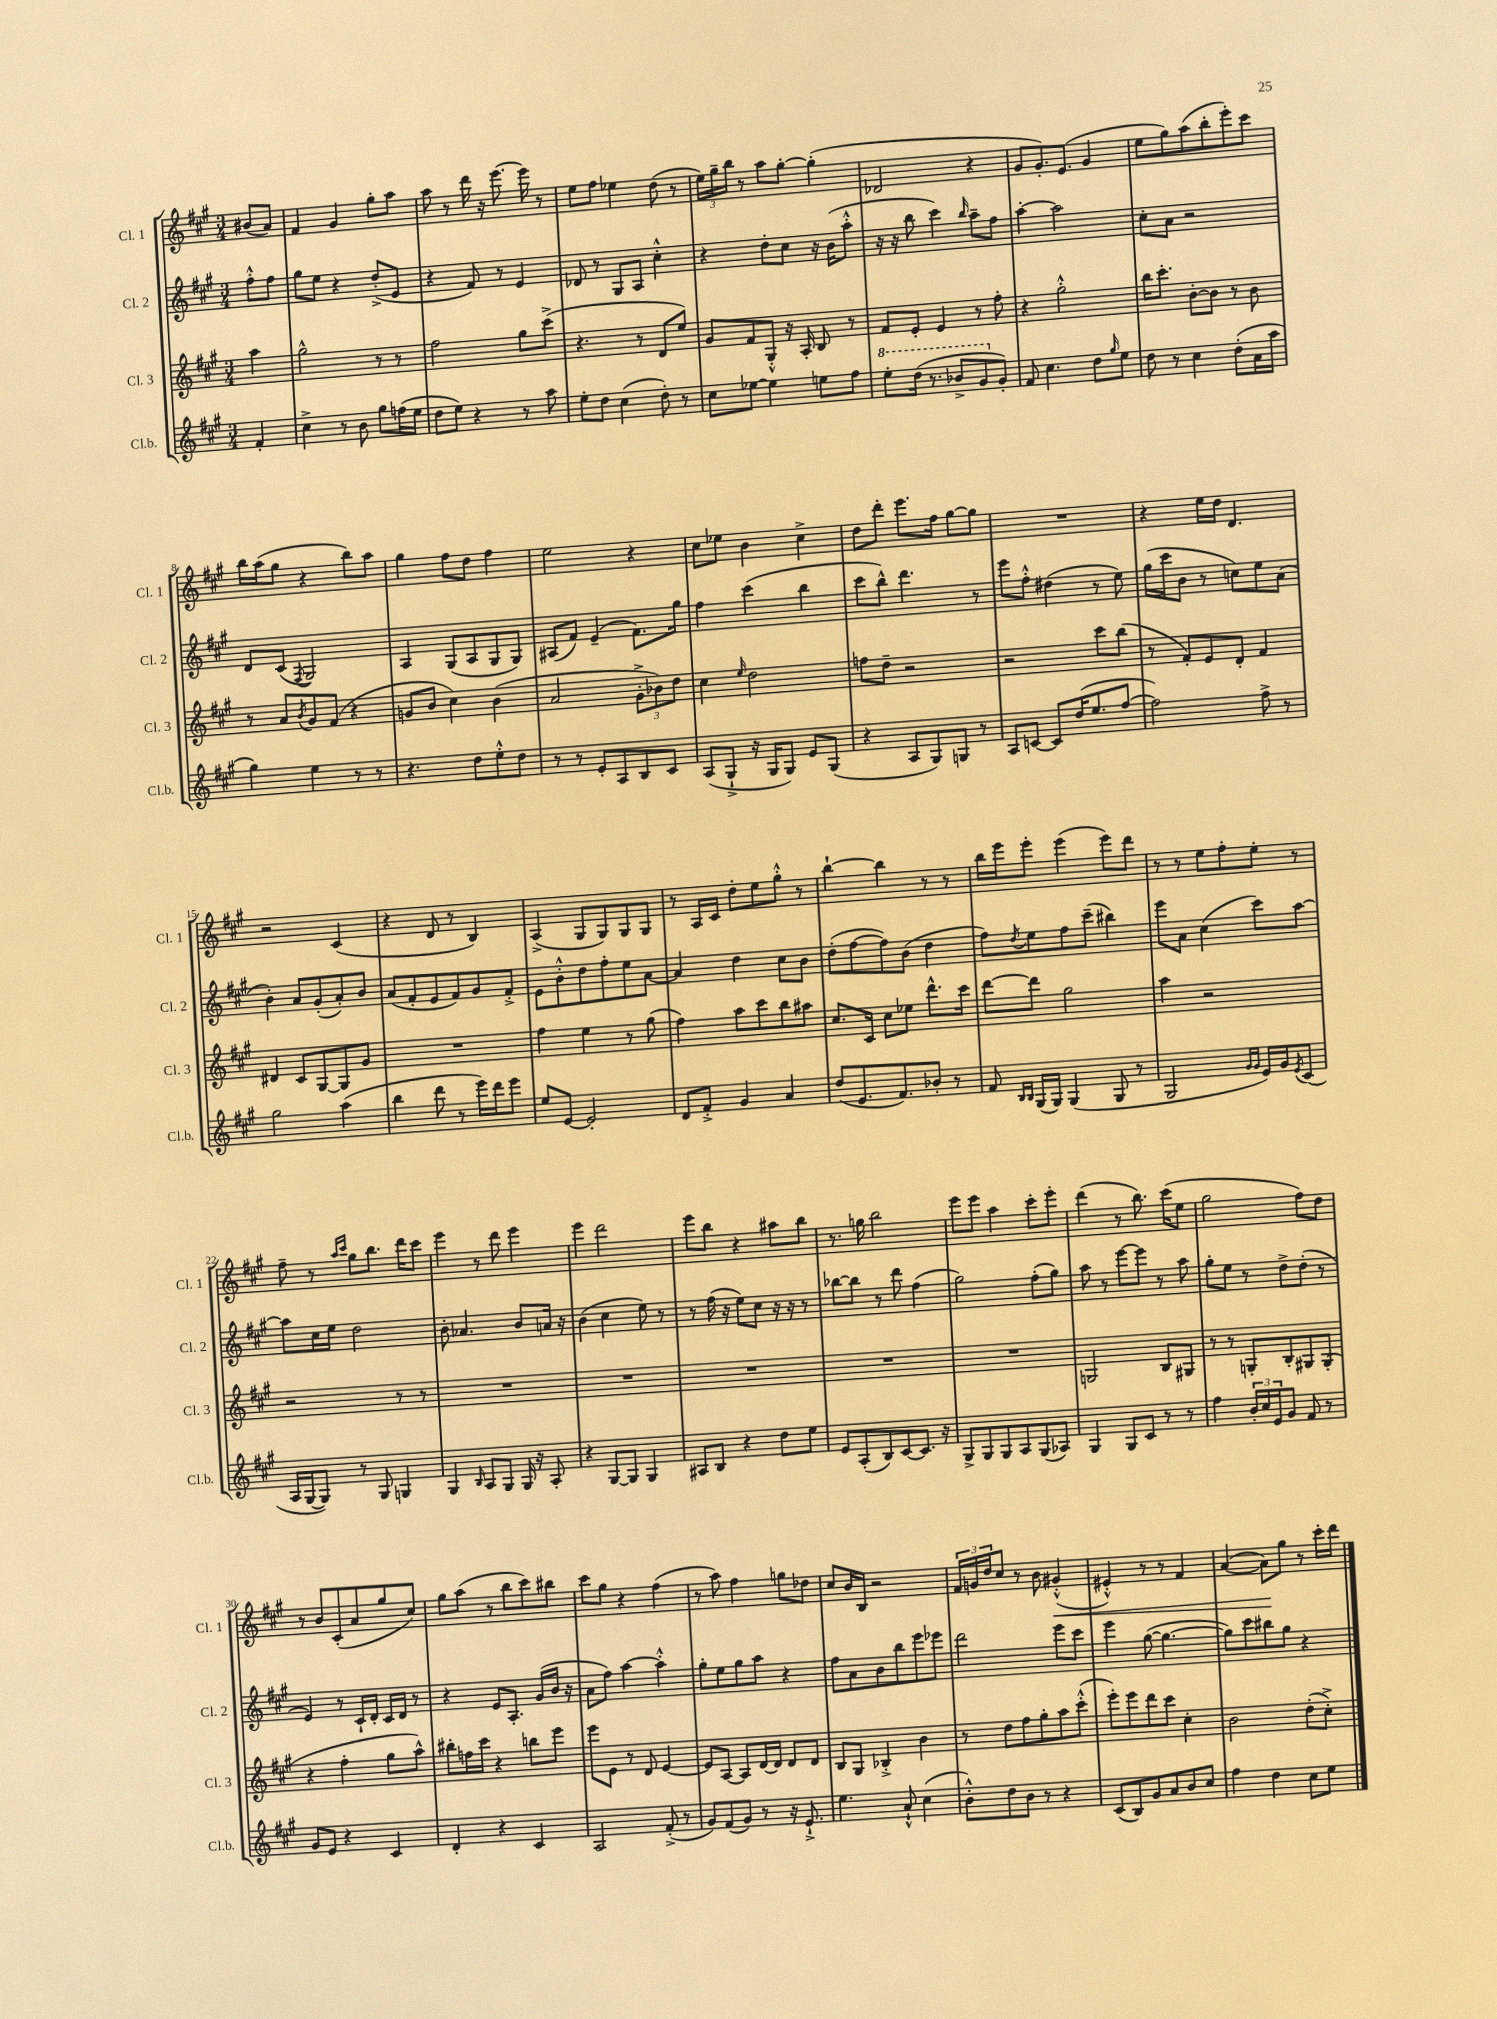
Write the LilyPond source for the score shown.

<<
\new StaffGroup <<
\new Staff = "s0" \with { instrumentName = "Cl. 1" shortInstrumentName = "Cl. 1" } {
    \clef treble \key a \major \numericTimeSignature \time 3/4 \partial 4
    bis'8( a'8) |
    fis'4 gis'4 gis''8-. a''8 |
    a''8 r8 d'''16 r16 e'''8.~ e'''16 r8 |
    e''8 fis''8 ees''4 d''8( r8 |
    \tuplet 3/2 { e''16) gis''16-- b''16 } r8 a''8 gis''8~-. gis''4-.( |
    des'2 r4 |
    gis'8 gis'8.-.) e'8.( gis'4 |
    e''8 gis''8) a''8( b''8-. e'''8-.) cis'''8 |
    b''16 a''16( gis''8 r4 b''8) a''8 |
    gis''4 fis''8 d''8 fis''4 |
    e''2 r4 |
    cis''8 ees''8 b'4 cis''4-> |
    d''8 d'''8-. e'''8. fis''16 gis''8~ gis''8 |
    R2. |
    r4 e''16 d''16 d'4. |
    r2 cis'4( |
    r4 d'8 r8 b4) |
    a4->( gis8 gis8) gis8 gis8 |
    r8 a16 cis'16 d''8-. e''8 gis''8-.-^ r8 |
    b''4~-! b''4 r8 r8 |
    b''16 e'''16 e'''8-. e'''4( e'''8) d'''8 |
    r8 r8 e''8 fis''8-. e''8-. r8 |
    fis''8-- r8 \grace { a''16 cis'''16 } gis''8 b''8. d'''16 cis'''8 |
    e'''4 r8 d'''8 e'''4 |
    e'''4 d'''2 |
    e'''8 b''8 r4 ais''8 b''8 |
    r8. g''16 b''2 |
    e'''8 e'''8 a''4 cis'''8-. e'''8-. |
    d'''4( r8 b''8.) cis'''16( e''8 |
    gis''2 fis''8) d''8 |
    r8 b'8 cis'8-.( a'8 gis''8 cis''8) |
    gis''8 a''8( r8 b''8 cis'''8) bis''8 |
    cis'''8 gis''8 r4 fis''4( |
    r8 a''8) fis''4 g''8 des''8 |
    cis''8 b'16 b16 r2 |
    \tuplet 3/2 { fis'16 g'16 d''16 } cis''8 r8 b'8 gis'4-.-^\<( |
    eis'4-.-^) r8 r8 fis'4 |
    a'4~( a'8\!) gis''8 r8 cis'''16-. d'''16 \bar "|." |
}
\new Staff = "s1" \with { instrumentName = "Cl. 2" shortInstrumentName = "Cl. 2" } {
    \clef treble \key a \major \numericTimeSignature \time 3/4 \partial 4
    fis''8-.-^ fis''8 |
    gis''8 e''8 r4 d''8-.->( e'8 |
    r4 fis'8) r8 e'4 |
    des'8 r8 gis8 a8 cis''4-.-^ |
    r4 d''8-. cis''8 r16 b'16( a''8-.-^ |
    r16 r16 b''8 cis'''4) \grace { b''16 } a''8-- fis''8 |
    a''4~-. a''2 |
    cis''8-. a'8 r2 |
    d'8 cis'8( \acciaccatura { fis8 } gis2) |
    a4 gis8( a8 gis8 gis8) |
    ais8( fis'8) e'4--( fis'8.) gis''16 |
    fis''4 cis'''4( b''4 |
    cis'''8 b''8-^) d'''4. r8 |
    e'''8 fis''8-.-^ dis''4( r8 e''8) |
    gis''16( cis'''16 b'8 r8 c''8) e''8 a'8( |
    b'4-.) a'8 gis'8-.( a'8-.) b'8 |
    a'8( fis'8-. e'8 fis'8) gis'8 fis'8-.-> |
    e'8 b'8-.-^ d''8 fis''8-. e''8 a'8~ |
    a'4 d''4 cis''8 b'8 |
    d''8-.( fis''8~ fis''8) b'8( d''4 |
    fis''8) \acciaccatura { d''8 } e''8 fis''8 cis'''8--( bis''4) |
    e'''8 a'8 cis''4( cis'''8) a''8~ |
    a''8 cis''16 e''16 d''2 |
    b'8-. aes'4. b'8 a'16 r16 |
    b'4( cis''4 e''8) r8 |
    r8 fis''16( r16 e''8) cis''8 r16 r16 r8 |
    bes''8~ bes''8 r8 d'''8 fis''4( |
    gis''2) fis''8-.( gis''8) |
    a''8 r8 e'''8~ e'''8 r8 a''8 |
    gis''8-. e''8 r8 d''8-> d''8-.( r8 |
    e'4) r8 cis'16-! d'16-. cis'16 d'16 r8 |
    r4 e'8 a8.-. gis'16( b'16 r16 |
    a'8 fis''8) a''4~ a''4-.-^ |
    gis''8-. e''8 gis''8 a''8 r4 |
    fis''8 a'8 b'8 b''8 e'''8 ees'''8 |
    d'''2 e'''8 cis'''8 |
    e'''4 gis''8~( gis''4.~ |
    gis''8) cis'''8 bis''8 gis''8 r4 \bar "|." |
}
\new Staff = "s2" \with { instrumentName = "Cl. 3" shortInstrumentName = "Cl. 3" } {
    \clef treble \key a \major \numericTimeSignature \time 3/4 \partial 4
    a''4 |
    gis''2-^ r8 r8 |
    fis''2 gis''8 cis'''8->( |
    r4. r8 d'8 e''8) |
    gis'8 fis'8 gis8-.-^ r16 a16-. b8 r8 |
    fis'8 e'8-. e'4 r8 fis''8-. |
    r4 gis''2-.-^ |
    b''16 cis'''8.-. b'8~-. b'8 r8 b'8 |
    r8 a'8 \acciaccatura { b'8 } gis'8 fis'8( r4 |
    g'8 b'8 cis''4) b'4( |
    a'2 \tuplet 3/2 { gis'8-.-> bes'8) d''8 } |
    cis''4 \grace { e''16 } d''2 |
    f''8 d''8-- r2 |
    r2 cis'''8 b''8( |
    r8 fis'8-.) e'8 d'8-. fis'4 |
    dis'4 cis'8 gis8~ gis8 gis'8 |
    R2. |
    fis''4 e''4 r8 gis''8( |
    fis''4) a''8 cis'''8 b''8 ais''8 |
    cis''8. cis'16 cis''8 ees''8 d'''8.-^ cis'''16 |
    d'''8~ d'''8 gis''2 |
    a''4 r2 |
    r2 r8 r8 |
    R2. |
    R2. |
    R2. |
    R2. |
    R2. |
    g2 b8 gis8 |
    r8 r8 g8-. b8-. gis8 gis8-.( |
    r4 fis''4-. gis''8 a''8-^) |
    bis''8-. f''16 cis'''16 r4 b''8 e'''8 |
    e'''8 e'8 r8 d'8 e'4~ |
    e'8 a8~ a8 d'16~ d'16 d'8 d'8 |
    b8 gis8 bes4-.-> b'4 |
    r8 d''8 fis''8 gis''8-. a''8 cis'''8-.-^( |
    e'''8-.) e'''8 d'''8 cis'''8 cis''4-. |
    b'2 d''8-.( cis''8-.->) \bar "|." |
}
\new Staff = "s3" \with { instrumentName = "Cl.b." shortInstrumentName = "Cl.b." } {
    \clef treble \key a \major \numericTimeSignature \time 3/4 \partial 4
    fis'4-. |
    cis''4-> r8 b'8 gis''8 f''16( e''16 |
    d''8 e''8) r4 r8 a''8 |
    e''8-. d''8 cis''4( d''8-.) r8 |
    cis''8 ees''8~ ees''4 e''8 fis''8 |
    \ottava #1 e'''8-. d'''16( r8. bes''8-> gis''8 \ottava #0 gis'8-.) |
    fis'8 cis''4. d''8 \grace { gis''16 } e''8 |
    d''8 r8 cis''4 d''8-.( a'16 a''16 |
    gis''4) e''4 r8 r8 |
    r4. d''8 e''8-.-^ d''8 |
    r8 r8 e'8-. a8 b8 cis'8 |
    a8( gis8-!-> r16 gis16 gis8) e'8 gis8( |
    r4 a8 gis8) g8 r8 |
    a8 c'8~ c'8 d''16( e''8. fis''8~ |
    fis''2) fis''8-> r8 |
    gis''2 a''4( |
    b''4 d'''8 r8 e'''16) d'''16 e'''8 |
    e''8 e'8~ e'2-. |
    d'8 fis'8-.-> gis'4 a'4 |
    d''8( e'8. fis'8.) bes'8-. r8 |
    fis'8 \grace { b16 b16 } gis16( gis16) gis4( gis8 r8 |
    gis2 \grace { gis'16 gis'16 } e'16) gis'16 \acciaccatura { e'8 } cis'8( |
    a16 gis16~ gis8) r8 gis8 g4 |
    gis4 \grace { b16 } a8 gis8 gis16 r16 a8-. |
    r4 gis8~ gis8 gis4 |
    ais8 b8 r4 d''8 e''8 |
    e'8 a8-.( b8) cis'8~ cis'8. r16 |
    gis8-> gis8 gis8 a8 gis8( aes8) |
    gis4 gis8 cis'8 r8 r8 |
    fis''4 \tuplet 3/2 { b'16-. cis''16 e'16 } gis'8 fis'8 r8 |
    gis'8 e'8 r4 cis'4 |
    d'4-. r4 cis'4 |
    a2 fis'8-.->( r8 |
    gis'8) fis'8( gis'8) r8 r16 e'8.-!-> |
    e''4. a'8-!-^ cis''4( |
    b'8-.-^) d''8 b'8 r8 r4 |
    cis'8( b8) gis'8 a'8 b'8 cis''8 |
    fis''4 d''4 cis''8 e''8 \bar "|." |
}
>>
>>
